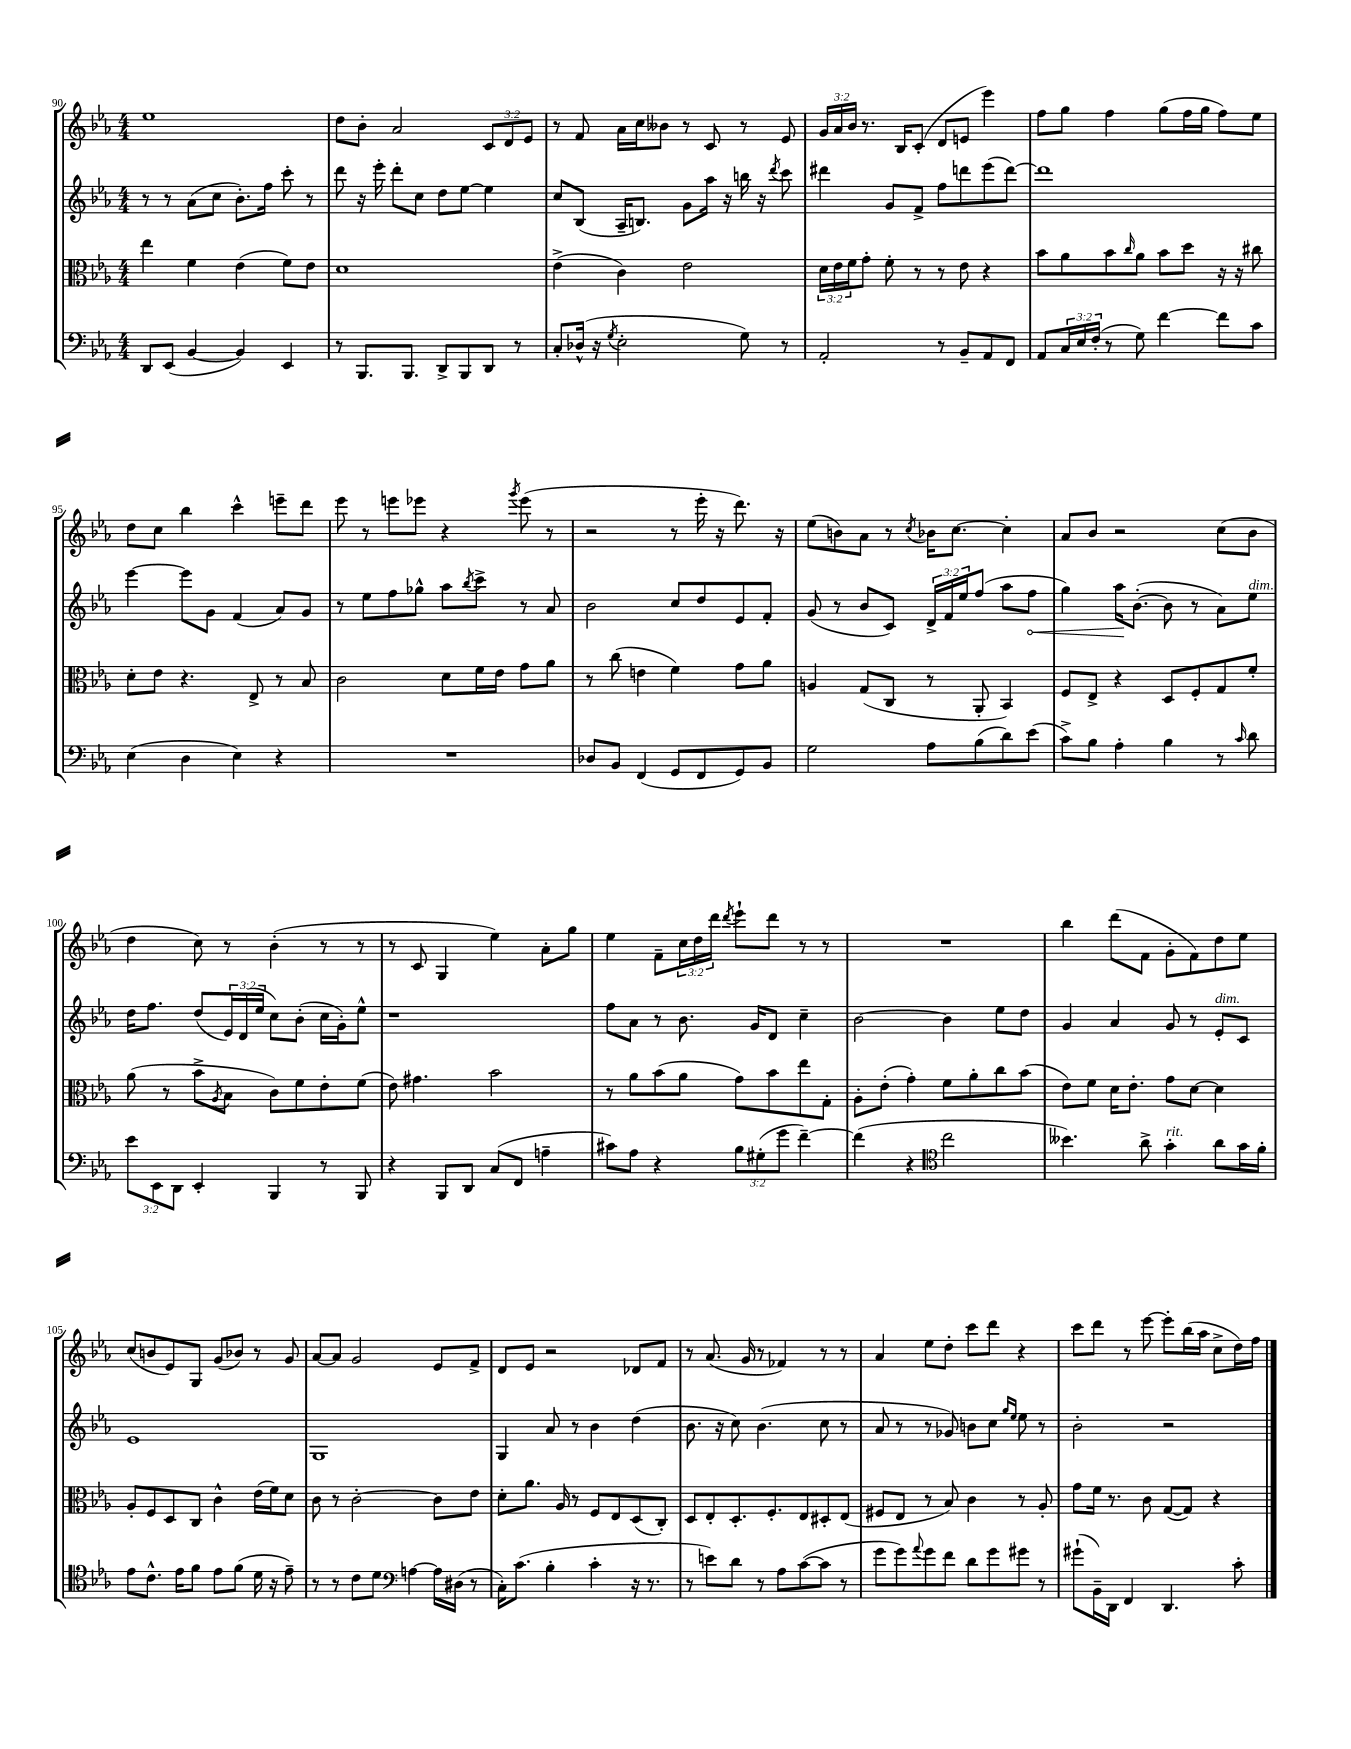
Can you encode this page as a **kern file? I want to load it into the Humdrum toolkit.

**kern	**kern	**kern	**kern
*staff4	*staff3	*staff2	*staff1
*clefF4	*clefC3	*clefG2	*clefG2
*k[b-e-a-]	*k[b-e-a-]	*k[b-e-a-]	*k[b-e-a-]
*M4/4	*M4/4	*M4/4	*M4/4
8DD	4ee-	8r	1ee-
(8EE-	.	8r	.
[4BB-	4f	(8a-	.
.	.	8cc	.
4BB-])	(4e-	8.b-')	.
.	.	16ff	.
4EE-	8f)	8ccc'	.
.	8e-	8r	.
=	=	=	=
8r	1d	8ddd	8dd
8.BBB-	.	16r	8b-'
.	.	16eee-'	.
.	.	8ddd'	2a-
8.BBB-	.	.	.
.	.	8cc	.
8DD^	.	8dd	.
8BBB-	.	[8ee-	.
8DD	.	4ee-]	12c
.	.	.	12d
8r	.	.	.
.	.	.	12e-
=	=	=	=
8C'	(4e-^	8cc	8r
(16D-^^	.	(8B-	8f
16r	.	.	.
8qG	.	.	.
2E-'	4c)	16A-~	16a-
.	.	8.B)	16cc
.	.	.	8b--
.	2e-	8g	8r
.	.	16aa-	8c
.	.	16r	.
8G)	.	16bb	8r
.	.	16r	.
.	.	8qddd	.
8r	.	8ccc	8e-
=	=	=	=
2AA-'	24d	4ddd#	24g
.	24e-	.	24a-
.	24f	.	24b-
.	8g'	.	8.r
.	8f'	8g	.
.	.	.	16B-
.	8r	8f^	(8c'
8r	8r	8ff	8d
8BB-~	8e-	8ddd	8e
8AA-	4r	(8eee-	4eee-)
8FF	.	[8ddd)	.
=	=	=	=
8AA-	8b-	1ddd]	8ff
24C	8a-	.	8gg
24E-	.	.	.
(24F'	.	.	.
8r	8b-	.	4ff
.	16qqcc	.	.
8G)	8a-	.	.
[4f	8b-	.	(8gg
.	8dd	.	16ff
.	.	.	16gg
8f]	16r	.	8ff)
.	16r	.	.
8c	8cc#	.	8ee-
=	=	=	=
(4E-	8d'	[4eee-	8dd
.	8e-	.	8cc
4D	4.r	8eee-]	4bb-
.	.	8g	.
4E-)	.	(4f	4ccc^^
.	8E-^	.	.
4r	8r	8a-)	8eee~
.	8B-	8g	8ddd
=	=	=	=
1r	2c	8r	8eee-
.	.	8ee-	8r
.	.	8ff	8eee
.	.	8gg-^^	8eee-
.	8d	8aa-	4r
.	.	8qbb-	.
.	16f	8ccc^	.
.	16e-	.	.
.	.	.	8qggg
.	8g	8r	(8eee-
.	8a-	8a-	8r
=	=	=	=
8D-	8r	2b-	2r
8BB-	(8cc	.	.
(4FF	4e	.	.
8GG	4f)	8cc	8r
8FF	.	8dd	16eee-'
.	.	.	16r
8GG)	8g	8e-	8.ddd)
8BB-	8a-	8f'	.
.	.	.	16r
=	=	=	=
2G	4A	(8g	(8ee-
.	.	8r	8b)
.	(8G	8b-	8a-
.	8C	8c)	8r
.	.	.	8qcc
8A-	8r	24d^	16b-
.	.	24f	.
.	.	.	[8.cc
.	.	24ee-	.
(8B-	8AA-'	(8ff	.
8d)	4BB-)	8aa-	4cc']
(8e-	.	8ff	.
=	=	=	=
8c^)	8F	4gg)	8a-
8B-	8E-^	.	8b-
4A-'	4r	16aa-	2r
.	.	([8.b-'	.
4B-	8D	8b-]	.
.	8F'	8r	.
8r	8G	8a-)	(8cc
16qqc	.	.	.
8d	8f'	8ee-	8b-
=	=	=	=
12e-	(8a-	16dd	4dd
.	.	8.ff	.
12EE-	.	.	.
.	8r	.	.
12DD	.	.	.
4EE-'	8b-^	(8dd	8cc)
.	8qA-	.	.
.	8B-	24e-)	8r
.	.	(24d	.
.	.	24ee-	.
4BBB-	8c)	8cc)	(4b-'
.	8f	(8b-'	.
8r	8e-'	16cc	8r
.	.	16g')	.
8BBB-	(8f	8ee-^^	8r
=	=	=	=
4r	8e-)	1r	8r
.	4.g#	.	8c
8BBB-	.	.	4G
8DD	.	.	.
(8C	2b-	.	4ee-)
8FF	.	.	.
4A~	.	.	8a-'
.	.	.	8gg
=	=	=	=
8c#)	8r	8ff	4ee-
8A-	8a-	8a-	.
4r	(8b-	8r	8f~
.	8a-	8.b-	24cc
.	.	.	24dd
.	.	.	24ddd
.	.	.	8qddd
12B-	8g)	.	8eee-`
.	.	16g	.
(12G#'	.	.	.
.	8b-	8d	8ddd
12g	.	.	.
[4f~)	8ee-	4cc~	8r
.	8G'	.	8r
=	=	=	=
(4f]	8A-'	[2b-	1r
.	(8e-'	.	.
4r	4g')	.	.
*clefC4	*	*	*
2cc	8f	4b-]	.
.	8a-'	.	.
.	8cc	8ee-	.
.	(8b-	8dd	.
=	=	=	=
4.b--)	8e-)	4g	4bb-
.	8f	.	.
.	16d	4a-	(8ddd
.	8.e-'	.	.
8a-^	.	.	8f
4g'	8g	8g	8g'
.	[8d	8r	8f)
8a-	4d]	8e-'	8dd
16g	.	8c	8ee-
16f'	.	.	.
=	=	=	=
8e-	8A-'	1e-	(8cc
8.c^^	8F	.	8b
.	8D	.	8e-)
16e-	.	.	.
8f	8C	.	8G
8e-	4c^^	.	(8g
(8f	.	.	8b-)
16d	(16e-	.	8r
16r	16f)	.	.
8e-~)	8d	.	8g
=	=	=	=
8r	8c	1G	[8a-
8r	8r	.	8a-]
8c	[2c'	.	2g
8d	.	.	.
*clefF4	*	*	*
[4A	.	.	.
16A]	8c]	.	8e-
(16D#	.	.	.
8r	8e-	.	8f^
=	=	=	=
16C')	8d'	4G	8d
(8.c	.	.	.
.	8.a-	.	8e-
4B-'	.	8a-	2r
.	16A-	.	.
.	8r	8r	.
4c'	8F	4b-	.
.	8E-	.	.
16r	(8D	(4dd	8d-
8.r	.	.	.
.	8C')	.	8f
=	=	=	=
8r	8D	8.b-	8r
8e)	8E-'	.	(8.a-
.	.	16r	.
8d	8.D'	8cc)	.
.	.	.	16g
8r	.	(4.b-	8r
.	8.F'	.	.
8A-	.	.	4f-)
([8c	8E-	.	.
8c]	8D#'	8cc	8r
8r	(8E-	8r	8r
=	=	=	=
8g	8F#	8a-	4a-
8g)	8E-	8r	.
8qqa-	.	.	.
8g	8r	8r	8ee-
8f	8B-)	8g-)	8dd'
8d	4c	8b	8ccc
8g	.	8cc	8ddd
.	.	16qqgg	.
.	.	16qqee-	.
8g#	8r	8ee-	4r
8r	8A-'	8r	.
=	=	=	=
(8g#`	8g	2b-'	8ccc
16BB-~)	16f	.	8ddd
16DD	8.r	.	.
4FF	.	.	8r
.	8c	.	[8eee-
4.DD	([8G	2r	8eee-']
.	8G])	.	(16bb-
.	.	.	16aa-
.	4r	.	8cc^
8c'	.	.	16dd)
.	.	.	16ff
==	==	==	==
*-	*-	*-	*-
